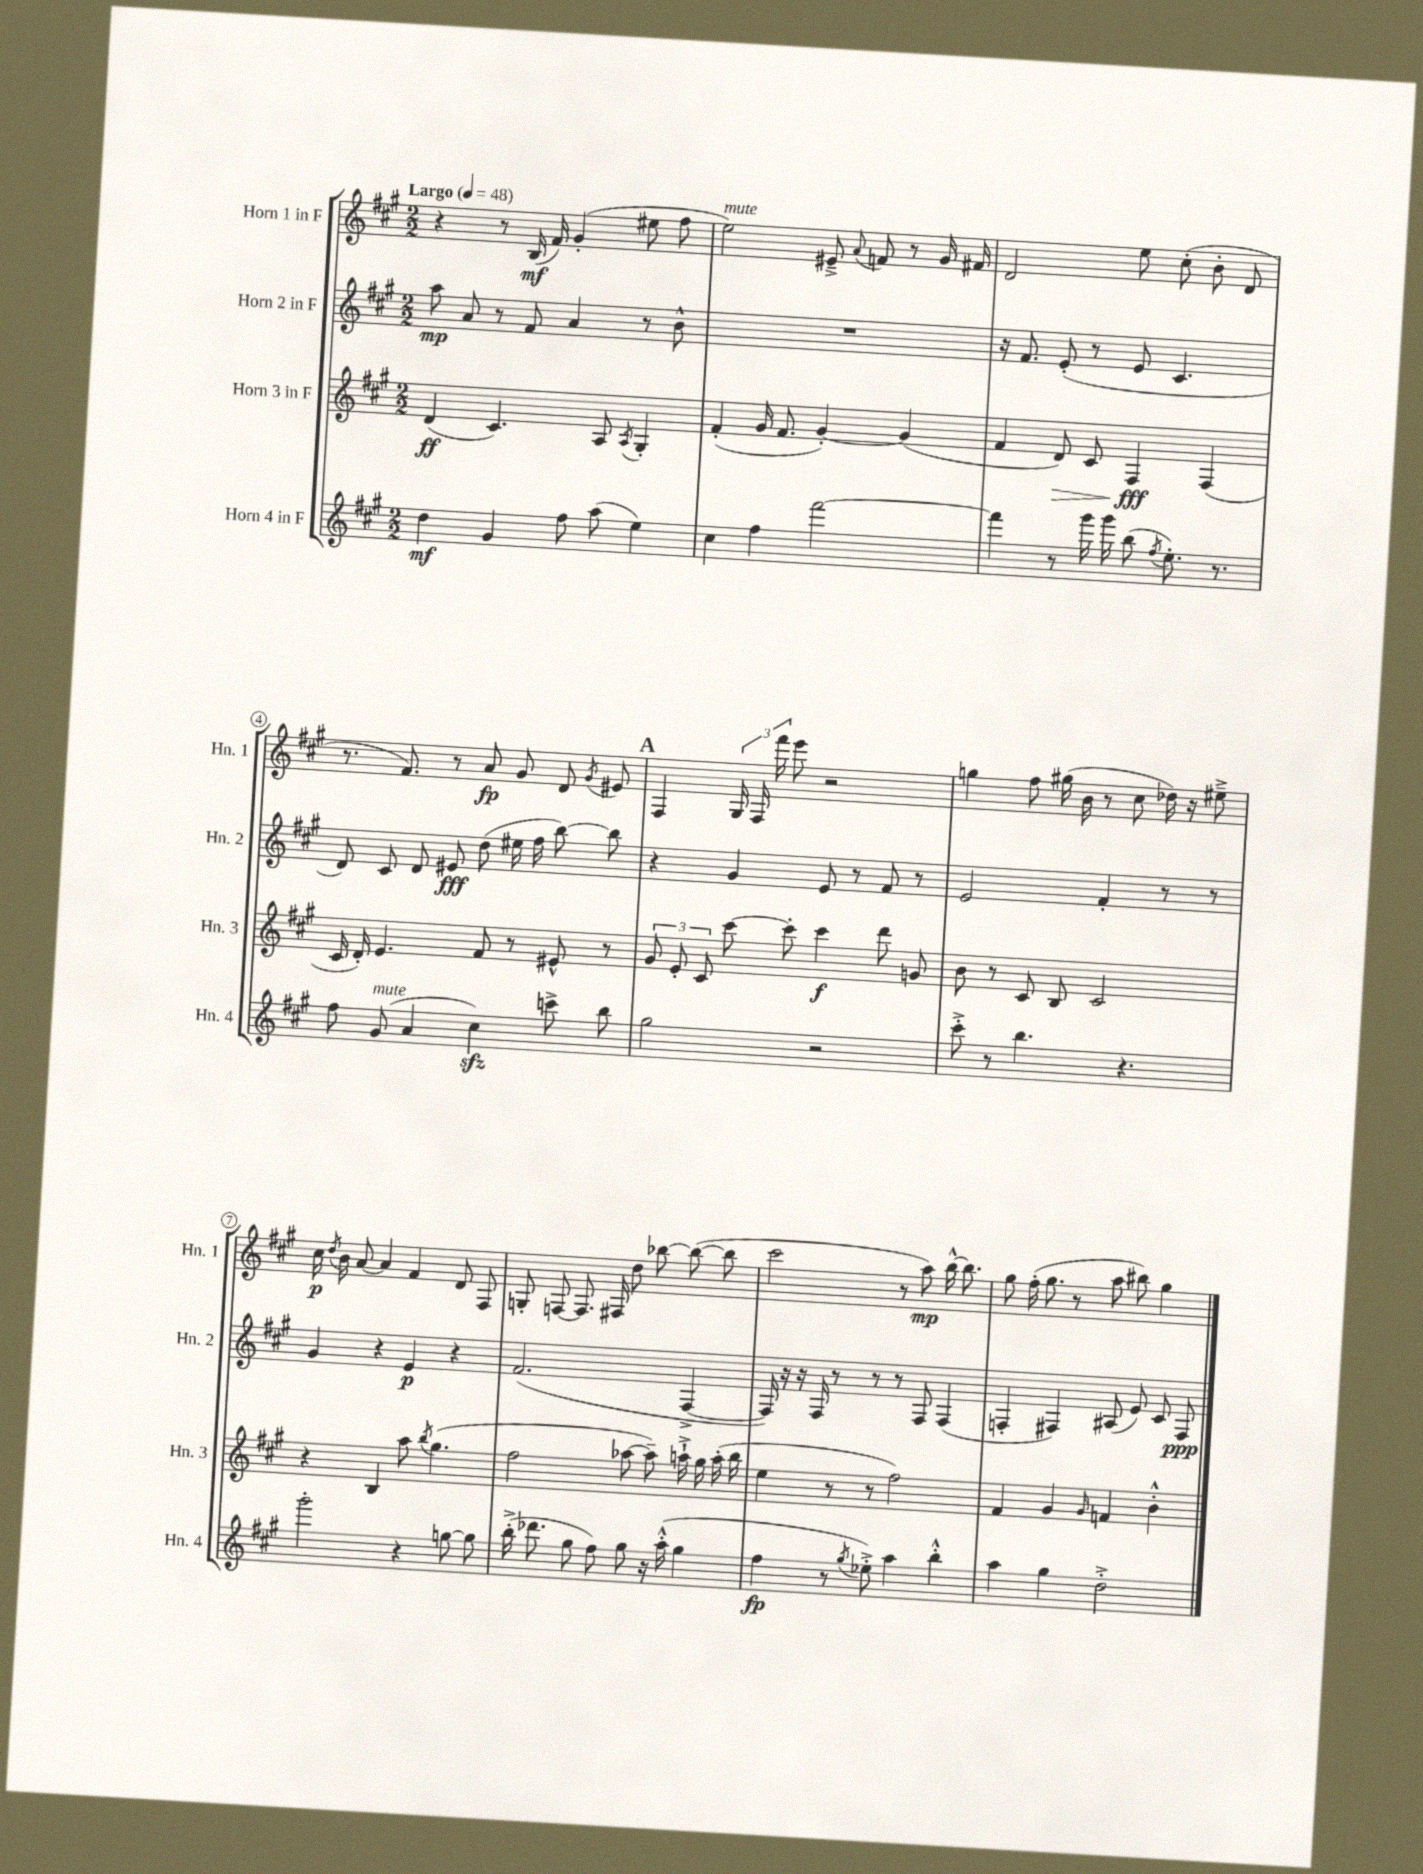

**kern	**dynam	**kern	**dynam	**kern	**dynam	**kern	**dynam
*part4	*part4	*part3	*part3	*part2	*part2	*part1	*part1
*staff4	*staff4	*staff3	*staff3	*staff2	*staff2	*staff1	*staff1
*I"Horn 4 in F	*	*I"Horn 3 in F	*	*I"Horn 2 in F	*	*I"Horn 1 in F	*
*I'Hn. 4	*	*I'Hn. 3	*	*I'Hn. 2	*	*I'Hn. 1	*
*clefG2	*	*clefG2	*	*clefG2	*	*clefG2	*
*k[f#c#g#]	*	*k[f#c#g#]	*	*k[f#c#g#]	*	*k[f#c#g#]	*
*M2/2	*	*M2/2	*	*M2/2	*	*M2/2	*
*MM48	*	*MM48	*	*MM48	*	*MM48	*
=1	=1	=1	=1	=1	=1	=1	=1
!	!	!	!	!	!	!LO:TX:a:B:t=Largo	!
4dd\	mf	(4d/	ff	8aa\	mp	4r	.
.	.	.	.	8a/	.	.	.
4g#/	.	4.c#/)	.	8r	.	8r	.
.	.	.	.	8f#/	.	(16B/	mf
.	.	.	.	.	.	16f#/)	.
8ff#\	.	.	.	4a/	.	(4g#'/	.
(8aa\	.	8A/	.	.	.	.	.
.	.	8qA/	.	.	.	.	.
4ee\)	.	4G#'/	.	8r	.	8ee#X\	.
.	.	.	.	8b^^\	.	8ff#\	.
=2	=2	=2	=2	=2	=2	=2	=2
!	!	!	!	!	!	!LO:TX:a:i:t=mute	!
4cc#\	.	(4f#'/	.	1r	.	2ee\)	.
4ff#\	.	16g#/	.	.	.	.	.
.	.	8.f#/	.	.	.	.	.
[2fff#\	.	[4g#'/)	.	.	.	8e#X~^/	.
.	.	.	.	.	.	8qqa/	.
.	.	.	.	.	.	8fn/	.
.	.	(4g#/]	.	.	.	8r	.
.	.	.	.	.	.	16g#/	.
.	.	.	.	.	.	16f#X/	.
=3	=3	=3	=3	=3	=3	=3	=3
4fff#\]	.	4f#/	.	16r	.	2d/	.
.	.	.	.	8.f#/	.	.	.
!	!	!	!LO:HP:b	!	!	!	!
8r	.	8d/)	>	(8e'/	.	.	.
16ggg#\	.	8c#/	.	8r	.	.	.
16ggg#\	.	.	.	.	.	.	.
(8bb\	.	4F#/	fff	8e/	.	8ee\	.
8qff#/	.	.	.	.	.	.	.
8.ee'\)	.	.	.	4.c#/	.	(8cc#'\	.
.	.	(4F#/	]	.	.	8b'\	.
8.r	.	.	.	.	.	.	.
.	.	.	.	.	.	8d/	.
!!LO:LB:g=z
=4	=4	=4	=4	=4	=4	=4	=4
8ff#\	.	16c#/	.	8d/)	.	8.r	.
.	.	16d'/)	.	.	.	.	.
!LO:TX:a:i:t=mute	!	!	!	!	!	!	!
(8g#/	.	4.e/	.	8c#/	.	.	.
.	.	.	.	.	.	8.f#/)	.
4a/	.	.	.	8d/	.	.	.
.	.	.	.	8e#X/	fff	8r	.
4cc#zz\)	.	8f#/	.	(8dd\	.	8a/	fp
.	.	8r	.	16ee#X\	.	8g#/	.
.	.	.	.	16ff#\	.	.	.
8cccn^\	.	8e#X^^/	.	[8bb\)	.	8d/	.
.	.	.	.	.	.	8qg#/	.
8bb\	.	8r	.	8bb\]	.	8e#X/	.
!!LO:REH:place=s1:t=A
=5	=5	=5	=5	=5	=5	=5	=5
2gg#\	.	12g#/	.	4r	.	4F#/	.
.	.	12e'/	.	.	.	.	.
.	.	12c#/	.	.	.	.	.
.	.	[8ccc#\	.	4g#/	.	24G#/	.
.	.	.	.	.	.	24F#/	.
.	.	.	.	.	.	24fff#\	.
.	.	8ccc#'\]	.	.	.	8eee\	.
2r	.	4ccc#\	f	8e/	.	2r	.
.	.	.	.	8r	.	.	.
.	.	8ddd\	.	8f#/	.	.	.
.	.	8gn/	.	8r	.	.	.
=6	=6	=6	=6	=6	=6	=6	=6
8ccc#'^\	.	8b\	.	2e/	.	4ggn\	.
8r	.	8r	.	.	.	.	.
4.bb\	.	8c#/	.	.	.	8ff#\	.
.	.	8B/	.	.	.	(16gg#X\	.
.	.	.	.	.	.	16b\	.
.	.	2c#/	.	4f#'/	.	8r	.
4.r	.	.	.	.	.	8cc#\	.
.	.	.	.	8r	.	16dd-X\)	.
.	.	.	.	.	.	16r	.
.	.	.	.	8r	.	8ee#X~^\	.
!!LO:LB:g=z
=7	=7	=7	=7	=7	=7	=7	=7
2ggg#'\	.	4r	.	4g#/	.	16cc#\	p
.	.	.	.	.	.	8qdd/	.
.	.	.	.	.	.	16b\	.
.	.	.	.	.	.	[8a/	.
.	.	4B/	.	4r	.	4a/]	.
4r	.	8aa\	.	4e/	p	4f#/	.
.	.	8qbb/	.	.	.	.	.
.	.	(4.gg#\	.	.	.	.	.
[8ggn\	.	.	.	4r	.	8d/	.
8gg\]	.	.	.	.	.	8F#/	.
=8	=8	=8	=8	=8	=8	=8	=8
(16bb'^\	.	2ff#\	.	(2.f#/	.	8Gn'/	.
8.ddd-X\	.	.	.	.	.	.	.
.	.	.	.	.	.	[8Fn/	.
8gg#\	.	.	.	.	.	8.F/]	.
8ff#\)	.	.	.	.	.	.	.
.	.	.	.	.	.	16F#X/	.
8gg#\	.	[8aa-X\	.	.	.	8dd\	.
16r	.	8aa-~\])	.	.	.	[8bb-X\	.
(16aa'^^\	.	.	.	.	.	.	.
4gg#\	.	16aan`^\	.	[4F#^/	.	(8bb-\_	.
.	.	16gg#\	.	.	.	.	.
.	.	(16aa'\	.	.	.	8bb-\]	.
.	.	16bb\	.	.	.	.	.
=9	=9	=9	=9	=9	=9	=9	=9
4ff#\	fp	4ee\	.	16F#/])	.	2ccc#\	.
.	.	.	.	16r	.	.	.
.	.	.	.	16r	.	.	.
.	.	.	.	16F#/	.	.	.
8r	.	8r	.	8r	.	.	.
8qgg#/	.	.	.	.	.	.	.
8ee-X'^\)	.	8r	.	8r	.	.	.
4aa\	.	2ff#\)	.	8r	.	8r	.
.	.	.	.	8F#/	.	8aa\)	mp
4bb'^^\	.	.	.	(4F#/	.	[16bb^^\	.
.	.	.	.	.	.	8.bb\]	.
=10	=10	=10	=10	=10	=10	=10	=10
4aa\	.	4f#/	.	4Fn'/	.	8gg#\	.
.	.	.	.	.	.	(16ff#'\	.
.	.	.	.	.	.	8.gg#\	.
4gg#\	.	4g#/	.	4F#X/)	.	.	.
.	.	.	.	.	.	8r	.
.	.	16qqg#/	.	.	.	.	.
2dd'^\	.	4fn/	.	(8A#X/	.	8aa\	.
.	.	.	.	8e/)	.	8bb#X\)	.
.	.	4b'^^\	.	8c#/	.	4gg#\	.
.	.	.	.	8F#/	ppp	.	.
==	==	==	==	==	==	==	==
*-	*-	*-	*-	*-	*-	*-	*-
